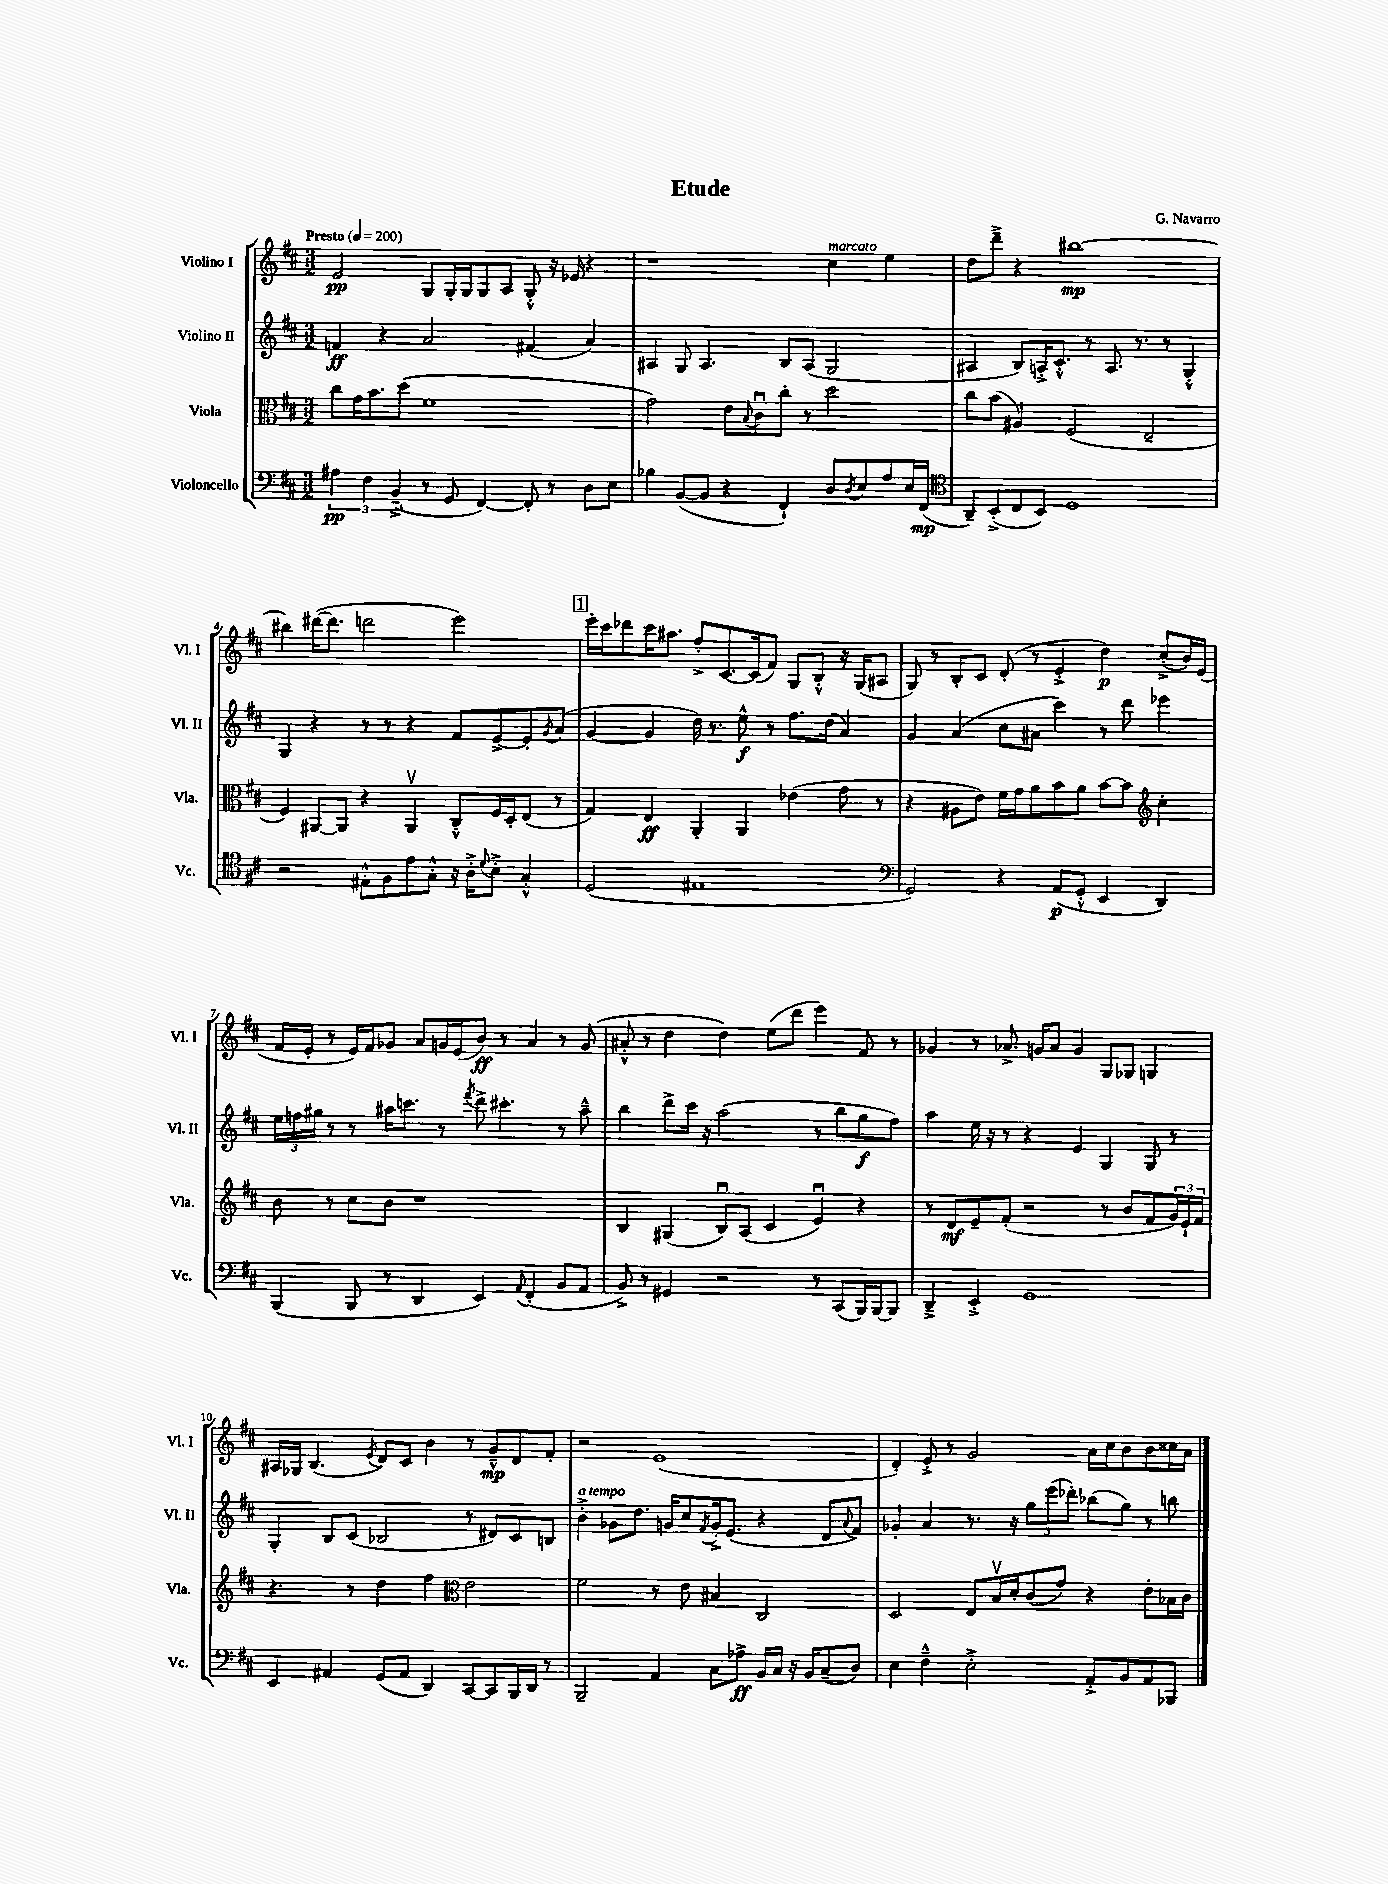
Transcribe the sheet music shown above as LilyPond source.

\header { title = "Etude" composer = "G. Navarro" }
<<
\new StaffGroup <<
\new Staff = "s0" \with { instrumentName = "Violino I" shortInstrumentName = "Vl. I" } {
    \clef treble \key d \major \numericTimeSignature \time 3/2 \tempo "Presto" 4 = 200
    e'2\pp g8 g16-. g16 g8 a8 g8-.-^ r16 ees'16 r4 |
    r1 cis''4^\markup { \italic "marcato" } e''4 |
    d''8 d'''8---> r4 bis''1~\mp |
    bis''4 dis'''16~( dis'''8. d'''2 e'''2) |
    \mark \markup { \box "1" } e'''16-. cis'''16 des'''8 cis'''16 ais''8. fis''8-.-> cis'8.~ cis'16( fis'8) g8 b8-.-^ r16 g16( ais8 |
    g8) r8 b8-. cis'8 d'8-.( r8 e'4-.-> d''4\p) cis''8-.->( b'16) e'16( |
    fis'16 e'16-. r8 e'16) fis'16 ges'8 a'8 g'16 e'16( b'8\ff) r8 a'4 r8 g'8( |
    ais'8-.-^ r8 d''4 d''4) e''8( d'''8 e'''4) fis'8 r8 |
    ges'4 r8 aes'8.-> g'16 aes'8 g'4 g8 ges8 g4 |
    ais16 ges16 b4.( \acciaccatura { e'8 } d'8) cis'8 b'4 r8 g'8---^\mp d'8 fis'8-. |
    r2 e'1( |
    d'4-.) e'8-.-> r8 g'2 a'16 cis''16 b'8 b'8 cisis''16 a'16 \bar "|." |
}
\new Staff = "s1" \with { instrumentName = "Violino II" shortInstrumentName = "Vl. II" } {
    \clef treble \key d \major \numericTimeSignature \time 3/2
    f'4\ff r4 a'2 fis'4( a'4) |
    ais4 g8 ais4. b8 ais8( g2 |
    ais4 b8) a16-.-> cis'8.-.-^ r8 a8. r8. r8 g4-.-^ |
    g4 r4 r8 r8 r4 fis'8 e'8~-> e'8-. \acciaccatura { g'8 } a'8( |
    \mark \markup { \box "1" } g'4~ g'4 d''16) r8. e''8-^\f r8 fis''8. d''16( a'4) |
    g'4 a'4( cis''8 ais'8 cis'''4) r8 d'''8 ees'''4 |
    \tuplet 3/2 { e''16 f''16 gis''16 } r8 r8 ais''16 c'''8. r8 \acciaccatura { fis'''8 } d'''8-> cis'''4.-. r8 ais''8---^ |
    b''4 d'''8-> cis'''16 r16 a''2( r8 b''8 g''8\f fis''8) |
    a''4 e''16 r16 r8 r4 e'4 g4 g8 r8 |
    g4-. b8 cis'8( bes2 r8 dis'8) cis'8 b8 |
    b'4-.->^\markup { \italic "a tempo" } ges'8 d''8. g'16 cis''8 \acciaccatura { fis'8 } g'16-.-> e'8.( r4 d'8 \appoggiatura { a'8 } fis'8) |
    ges'4-. a'4 r8. r16 \tuplet 3/2 { g''8 e'''8( des'''8-.) } bes''8( g''8) r8 b''8 \bar "|." |
}
\new Staff = "s2" \with { instrumentName = "Viola" shortInstrumentName = "Vla." } {
    \clef alto \key d \major \numericTimeSignature \time 3/2
    cis''8 g'16 b'8. d''8( fis'1 |
    g'2) e'8 \appoggiatura { b8 } cis'8\downbow cis''8-. r8 d''2 |
    cis''8 b'8( ais4) fis2( e2-- |
    fis4) ais,8~ ais,8 r4 ais,4\upbow cis8-.-^ fis16 d16-. e8( r8 |
    \mark \markup { \box "1" } g4) e4\ff a,4-. a,4 ees'4( g'8 r8 |
    r4 ais8 e'8) fis'16 g'16 a'8 b'8 a'8 b'8~ b'8 \clef treble cis''4-. |
    b'8 r8 cis''8 b'8 r1 |
    b4 gis4( b8\downbow) a8( cis'4 e'4\downbow) r4 |
    r8 d'8\mf e'8-- fis'8-.( r2 r8 b'8 fis'8 \tuplet 3/2 { g'16) e'16-! fis'16 } |
    r4. r8 d''4 fis''4 \clef alto e'2 |
    fis'2 r8 e'8 bis4 cis2 |
    d2 e8 b16\upbow d'16-. cis'8( g'8) r4 e'8-. bes16 cis'16 \bar "|." |
}
\new Staff = "s3" \with { instrumentName = "Violoncello" shortInstrumentName = "Vc." } {
    \clef bass \key d \major \numericTimeSignature \time 3/2
    \tuplet 3/2 { ais4\pp fis4 b,4--->( } r8 g,8 fis,4~) fis,8-. r8 d8 e8 |
    bes4 b,8~( b,8 r4 fis,4-!) d8 \acciaccatura { d8 } e8 a8 e16 fis,16\mp( |
    \clef tenor a,8--) b,8-.->( cis8 b,8) d1 |
    r2 eis8-.-^ fis8 e'8 g8-.-^ r16 a16-.-> \appoggiatura { d'8 } b8-.-> g4-.-^ |
    \mark \markup { \box "1" } d2( eis1 |
    \clef bass g,2) r4 a,8\p( g,8-.-^ e,4 d,4) |
    b,,4( b,,8 r8 d,4 e,4) \appoggiatura { a,8 } fis,4-.( b,8 a,8 |
    b,8->) r8 gis,4 r2 r8 cis,8( b,,16) b,,16~ b,,8 |
    d,4---> e,4-.-> g,1 |
    e,4 ais,4 g,8( ais,8 d,4) cis,8~ cis,8 b,,16 d,16 r8 |
    b,,2-- a,4 cis8 aes8->\ff b,16 cis16 r16 b,16 cis8--( d8) |
    e4 fis4---^ e2-.-> a,8-.-> b,8 a,8 bes,,8 \bar "|." |
}
>>
>>
